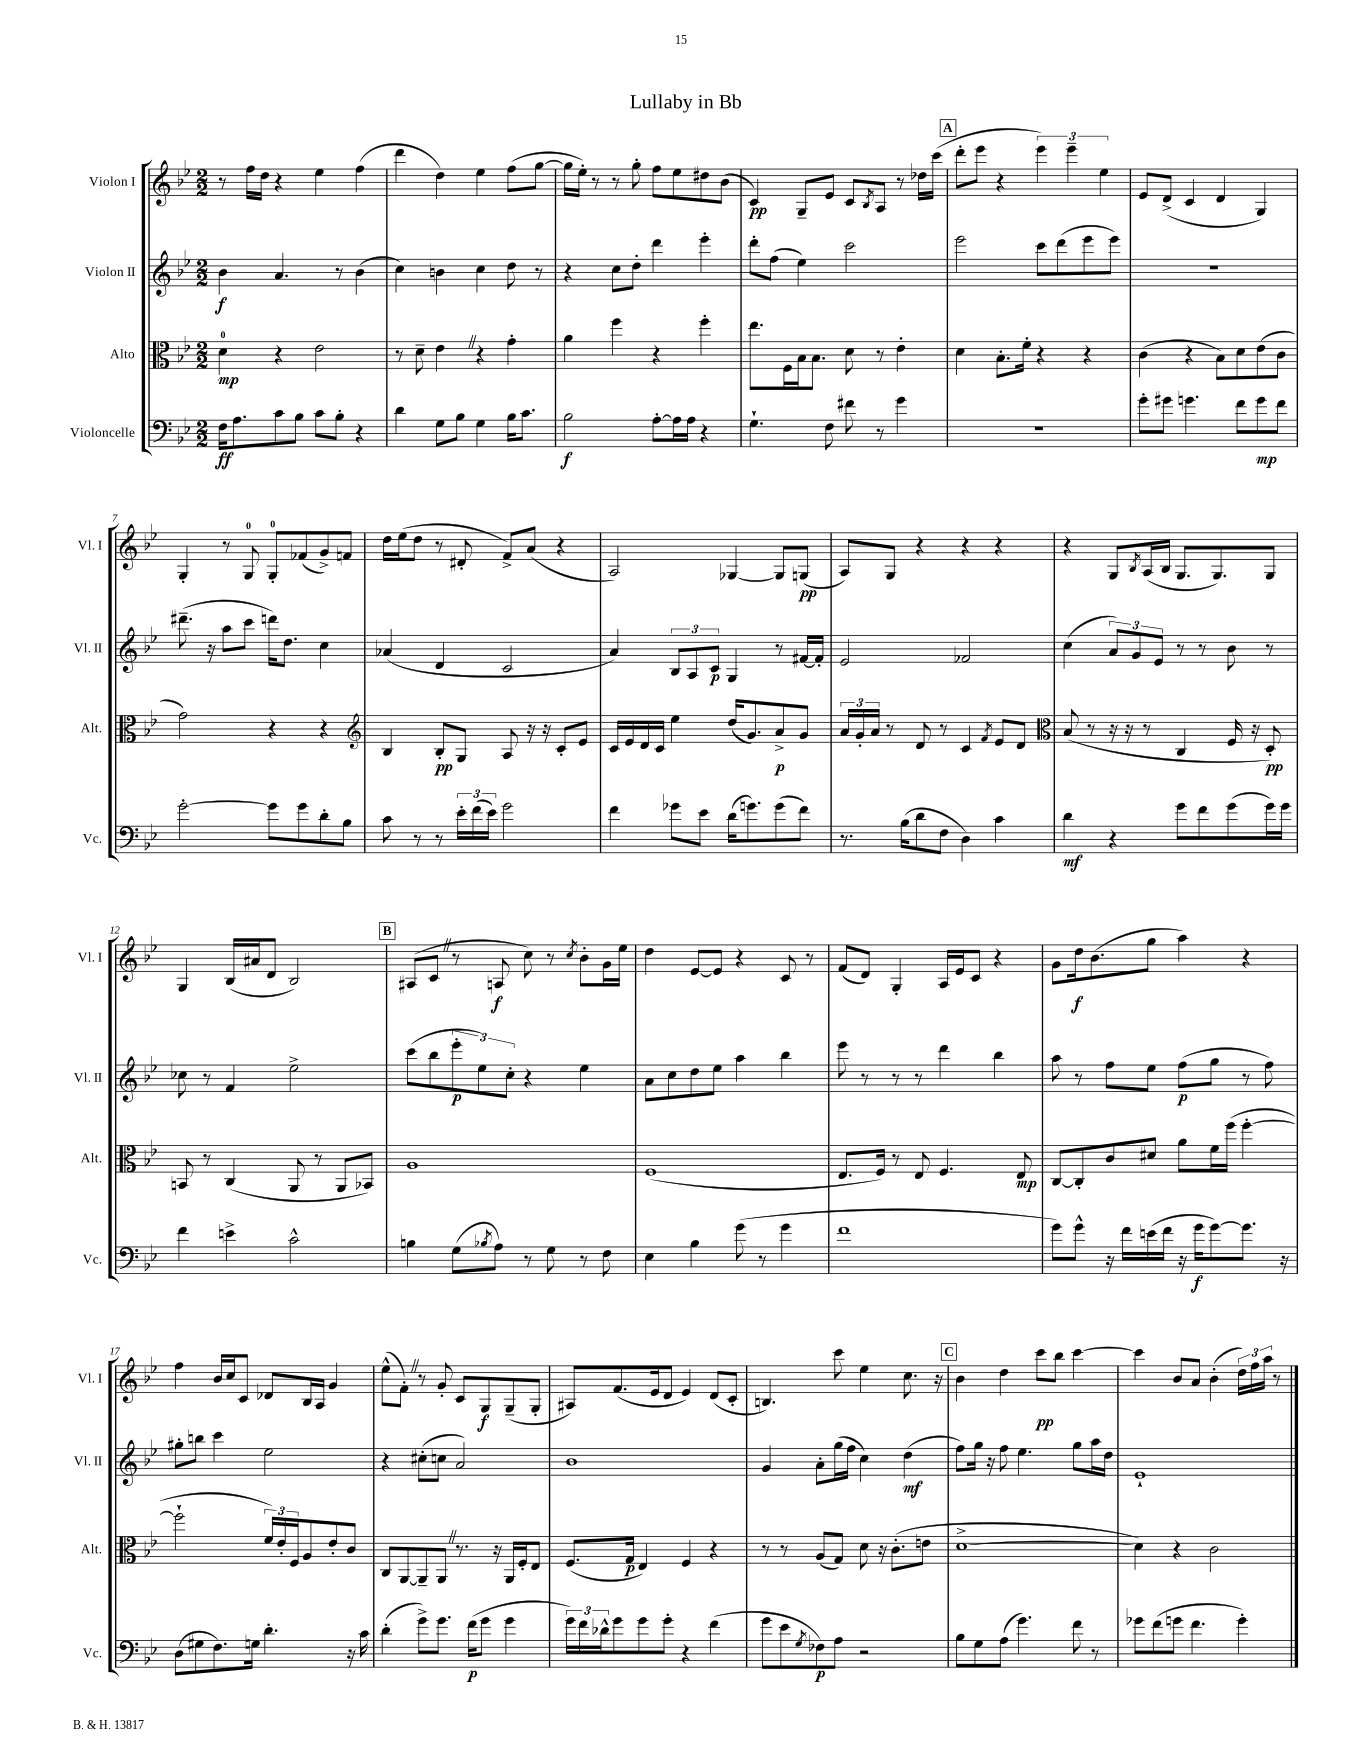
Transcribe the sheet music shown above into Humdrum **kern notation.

**kern	**dynam	**kern	**dynam	**kern	**dynam	**kern	**dynam
*part4	*part4	*part3	*part3	*part2	*part2	*part1	*part1
*staff4	*staff4	*staff3	*staff3	*staff2	*staff2	*staff1	*staff1
*I"Violoncelle	*	*I"Alto	*	*I"Violon II	*	*I"Violon I	*
*I'Vc.	*	*I'Alt.	*	*I'Vl. II	*	*I'Vl. I	*
*clefF4	*	*clefC3	*	*clefG2	*	*clefG2	*
*k[b-e-]	*	*k[b-e-]	*	*k[b-e-]	*	*k[b-e-]	*
*M2/2	*	*M2/2	*	*M2/2	*	*M2/2	*
=1	=1	=1	=1	=1	=1	=1	=1
16F\KL	ff	4d\	mp	4b-\	f	8r	.
8.A\	.	.	.	.	.	.	.
.	.	.	.	.	.	16ff\LL	.
.	.	.	.	.	.	16dd\JJ	.
8c\	.	4r	.	4.a/	.	4r	.
8B-\J	.	.	.	.	.	.	.
8c\L	.	2e-\	.	.	.	4ee-\	.
8B-'\J	.	.	.	8r	.	.	.
4r	.	.	.	(4b-\	.	(4ff\	.
=2	=2	=2	=2	=2	=2	=2	=2
4d\	.	8r	.	4cc\)	.	4ddd\	.
.	.	8d~\	.	.	.	.	.
8G\L	.	4e-Z\	.	4bn\	.	4dd\)	.
8B-\J	.	.	.	.	.	.	.
4G\	.	4r	.	4cc\	.	4ee-\	.
16B-\KL	.	4g'\	.	8dd\	.	(8ff\L	.
8.c\J	.	.	.	.	.	.	.
.	.	.	.	8r	.	[8gg\J	.
=3	=3	=3	=3	=3	=3	=3	=3
2B-\	f	4a\	.	4r	.	16gg\LL]	.
.	.	.	.	.	.	16ee-'\JJ)	.
.	.	.	.	.	.	8r	.
.	.	4ff\	.	8cc\L	.	8r	.
.	.	.	.	8dd'\J	.	8gg'\	.
[8A'\L	.	4r	.	4ddd\	.	8ff\L	.
16A\L]	.	.	.	.	.	8ee-\	.
16A\JJ	.	.	.	.	.	.	.
4r	.	4ff'\	.	4eee-'\	.	8dd#X\	.
.	.	.	.	.	.	(8b-\J	.
=4	=4	=4	=4	=4	=4	=4	=4
4.G`\	.	8.ee-\L	.	8ddd'\L	.	4c/)	pp
.	.	.	.	(8ff\J	.	.	.
.	.	16F\L	.	.	.	.	.
.	.	16B-\J	.	4ee-\)	.	8G~/L	.
.	.	8.B-\J	.	.	.	.	.
8F\	.	.	.	.	.	8e-/J	.
8f#X\	.	8d\	.	2ccc\	.	8c/L	.
.	.	.	.	.	.	8qB-/	.
8r	.	8r	.	.	.	8A/J	.
4g\	.	4e-'\	.	.	.	8r	.
.	.	.	.	.	.	16dd-X\LL	.
.	.	.	.	.	.	(16ccc\JJ	.
!!LO:REH:place=s1:t=A
=5	=5	=5	=5	=5	=5	=5	=5
1r	.	4d\	.	2eee-\	.	8ddd'\L	.
.	.	.	.	.	.	8eee-\J	.
.	.	8.B-'\L	.	.	.	4r	.
.	.	16f'\Jk	.	.	.	.	.
.	.	4r	.	8ccc\L	.	6eee-\)	.
.	.	.	.	(8ddd\	.	.	.
.	.	.	.	.	.	6eee-~\	.
.	.	4r	.	8eee-\	.	.	.
.	.	.	.	.	.	6ee-\	.
.	.	.	.	8eee-\J)	.	.	.
=6	=6	=6	=6	=6	=6	=6	=6
8g'\L	.	(4c\	.	1r	.	8e-/L	.
8g#X\J	.	.	.	.	.	(8d^/J	.
4.gn\	.	4r	.	.	.	4c/	.
.	.	8B-\L)	.	.	.	4d/	.
8f\L	.	8d\	.	.	.	.	.
8g\	mp	(8e-\	.	.	.	4G/)	.
8f\J	.	8c\J	.	.	.	.	.
!!LO:LB:g=z
=7	=7	=7	=7	=7	=7	=7	=7
[2g'\	.	2g\)	.	(8.ddd#X~\	.	4G'/	.
.	.	.	.	16r	.	.	.
.	.	.	.	8aa\L	.	8r	.
.	.	.	.	8ccc\J	.	8G/	.
8g\L]	.	4r	.	16dddn\KL)	.	8G'/L	.
.	.	.	.	8.dd\J	.	.	.
8g\	.	.	.	.	.	(8f-X/	.
8d'\	.	4r	.	4cc\	.	8g^/)	.
8B-\J	.	.	.	.	.	8fn/J	.
=8	=8	=8	=8	=8	=8	=8	=8
*	*	*clefG2	*	*	*	*	*
8c\	.	4B-/	.	(4a-X/	.	16dd\LL	.
.	.	.	.	.	.	(16ee-\J	.
8r	.	.	.	.	.	8dd\J	.
8r	.	8B-'/L	pp	4d/	.	8r	.
24e-'\LL	.	8G/J	.	.	.	8d#X'/	.
(24f\	.	.	.	.	.	.	.
24e-\JJ)	.	.	.	.	.	.	.
2g\	.	8A/	.	2c/	.	8f^/L)	.
.	.	16r	.	.	.	(8a/J	.
.	.	16r	.	.	.	.	.
.	.	8c'/L	.	.	.	4r	.
.	.	8e-/J	.	.	.	.	.
=9	=9	=9	=9	=9	=9	=9	=9
4f\	.	16c/LL	.	4a/)	.	2A/)	.
.	.	16e-/	.	.	.	.	.
.	.	16d/	.	.	.	.	.
.	.	16c/JJ	.	.	.	.	.
8g-X\L	.	4ee-\	.	12B-/L	.	.	.
.	.	.	.	12A/	.	.	.
8e-\J	.	.	.	.	.	.	.
.	.	.	.	12c/J	p	.	.
(16d\KL	.	(16dd/KL	.	4G/	.	[4G-X/	.
8.gn\)	.	8.g/)	.	.	.	.	.
(8g\	.	8a^/	p	8r	.	8G-/L]	.
8f\J)	.	8g/J	.	[16f#X/LL	.	(8Gn/J	pp
.	.	.	.	16f#'/JJ]	.	.	.
=10	=10	=10	=10	=10	=10	=10	=10
8.r	.	24a/LL	.	2e-/	.	8A/L)	.
.	.	24g'/	.	.	.	.	.
.	.	24a/JJ	.	.	.	.	.
.	.	8r	.	.	.	8G/J	.
(16B-\KL	.	.	.	.	.	.	.
8d\	.	8d/	.	.	.	4r	.
8F\J	.	8r	.	.	.	.	.
4D\)	.	4c/	.	2f-X/	.	4r	.
.	.	8qf/	.	.	.	.	.
4c\	.	8e-/L	.	.	.	4r	.
.	.	8d/J	.	.	.	.	.
=11	=11	=11	=11	=11	=11	=11	=11
*	*	*clefC3	*	*	*	*	*
4d\	mf	(8B-/	.	(4cc\	.	4r	.
.	.	8r	.	.	.	.	.
4r	.	16r	.	12a/L)	.	8G/L	.
.	.	16r	.	.	.	.	.
.	.	.	.	12g/	.	.	.
.	.	.	.	.	.	8qB-/	.
.	.	8r	.	.	.	(16A/L	.
.	.	.	.	12e-/J	.	.	.
.	.	.	.	.	.	16B-/JJ	.
8g\L	.	4C/	.	8r	.	8.G/L	.
8f\	.	.	.	8r	.	.	.
.	.	.	.	.	.	8.G/)	.
(8g\	.	16F/	.	8b-\	.	.	.
.	.	16r	.	.	.	.	.
16g\L)	.	8D'/)	pp	8r	.	8G/J	.
16g\JJ	.	.	.	.	.	.	.
!!LO:LB:g=z
=12	=12	=12	=12	=12	=12	=12	=12
4f\	.	8BBn/	.	8cc-X\	.	4G/	.
.	.	8r	.	8r	.	.	.
4en^\	.	(4C/	.	4f/	.	(16B-/LL	.
.	.	.	.	.	.	16a#X/J	.
.	.	.	.	.	.	8d/J	.
2c^^\	.	8AA/	.	2ee-^\	.	2B-/)	.
.	.	8r	.	.	.	.	.
.	.	8AA/L	.	.	.	.	.
.	.	8BB-X/J)	.	.	.	.	.
!!LO:REH:place=s1:t=B
=13	=13	=13	=13	=13	=13	=13	=13
4Bn\	.	1A	.	(8ccc\L	.	(8A#X/L	.
.	.	.	.	8bb-\	.	8cZ/J	.
(8G\L	.	.	.	12eee-'\	p	8r	.
.	.	.	.	12ee-\)	.	.	.
8qB-X/	.	.	.	.	.	.	.
8A\J)	.	.	.	.	.	8An/	f
.	.	.	.	12cc'\J	.	.	.
8r	.	.	.	4r	.	8cc\)	.
8G\	.	.	.	.	.	8r	.
.	.	.	.	.	.	8qcc/	.
8r	.	.	.	4ee-\	.	8b-'\L	.
8F\	.	.	.	.	.	16g\L	.
.	.	.	.	.	.	16ee-\JJ	.
=14	=14	=14	=14	=14	=14	=14	=14
4E-\	.	(1F	.	8a\L	.	4dd\	.
.	.	.	.	8cc\	.	.	.
4B-\	.	.	.	8dd\	.	[8e-/L	.
.	.	.	.	8ee-\J	.	8e-/J]	.
(8g\	.	.	.	4aa\	.	4r	.
8r	.	.	.	.	.	.	.
4g\	.	.	.	4bb-\	.	8c/	.
.	.	.	.	.	.	8r	.
=15	=15	=15	=15	=15	=15	=15	=15
1f	.	8.E-/L	.	8eee-\	.	(8f/L	.
.	.	.	.	8r	.	8d/J)	.
.	.	16F/Jk)	.	.	.	.	.
.	.	8r	.	8r	.	4G'/	.
.	.	8E-/	.	8r	.	.	.
.	.	4.F/	.	4ddd\	.	16A/LL	.
.	.	.	.	.	.	16e-/J	.
.	.	.	.	.	.	8c/J	.
.	.	.	.	4bb-\	.	4r	.
.	.	8E-/	mp	.	.	.	.
=16	=16	=16	=16	=16	=16	=16	=16
8g\L)	.	[8C/L	.	8aa\	.	8g\L	.
8g^^\J	.	8C'/]	.	8r	.	16dd\k	f
.	.	.	.	.	.	(8.b-\	.
16r	.	8c/	.	8ff\L	.	.	.
16f\LL	.	.	.	.	.	.	.
(16en\	.	8d#X/J	.	8ee-\J	.	8gg\J	.
16f\JJ	.	.	.	.	.	.	.
16r	.	8a\L	.	(8ff\L	p	4aa\)	.
16g\KL	f	.	.	.	.	.	.
[8g\)	.	16f\L	.	8gg\J	.	.	.
.	.	(16ff\JJ	.	.	.	.	.
8.g\J]	.	[4ff'\	.	8r	.	4r	.
.	.	.	.	8ff\)	.	.	.
16r	.	.	.	.	.	.	.
!!LO:LB:g=z
=17	=17	=17	=17	=17	=17	=17	=17
(8D\L	.	2ff`\]	.	8gg#X'\L	.	4ff\	.
8G#X\	.	.	.	8bbn\J	.	.	.
8.F\)	.	.	.	4ccc\	.	16b-/LL	.
.	.	.	.	.	.	16cc/J	.
.	.	.	.	.	.	8c/J	.
16Gn\Jk	.	.	.	.	.	.	.
4.d'\	.	24f/LL)	.	2ee-\	.	8d-X/L	.
.	.	24e-'/	.	.	.	.	.
.	.	24F/J	.	.	.	.	.
.	.	8A/	.	.	.	16B-/L	.
.	.	.	.	.	.	16A/JJ	.
.	.	8e-'/	.	.	.	4g/	.
16r	.	8c/J	.	.	.	.	.
16c\	.	.	.	.	.	.	.
=18	=18	=18	=18	=18	=18	=18	=18
(4d'\	.	8C/L	.	4r	.	(8ee-^^\L	.
.	.	[8AA/	.	.	.	8f'Z\J)	.
8g^\L)	.	8AA~/]	.	(8cc#X'\L	.	8r	.
8.g\J	.	8AAZ/J	.	8ccn\J	.	8g'/	.
.	.	8.r	.	2a/)	.	8c/L	.
(16f\KL	p	.	.	.	.	.	.
8g\J	.	.	.	.	.	8G/	f
.	.	16r	.	.	.	.	.
4g\	.	16AA/LL	.	.	.	(8G~/	.
.	.	16F'/J	.	.	.	.	.
.	.	8E-/J	.	.	.	8G'/J	.
=19	=19	=19	=19	=19	=19	=19	=19
24g\LL)	.	(8.F/L	.	1b-	.	8A#X/L)	.
24f\	.	.	.	.	.	.	.
24d-X^^\J	.	.	.	.	.	.	.
8g\	.	.	.	.	.	(8.f/	.
.	.	16G/Jk	p	.	.	.	.
8g\	.	4E-/)	.	.	.	.	.
.	.	.	.	.	.	16e-/k	.
8g'\J	.	.	.	.	.	8d/J	.
4r	.	4F/	.	.	.	4e-/)	.
(4f\	.	4r	.	.	.	(8d/L	.
.	.	.	.	.	.	8c'/J	.
=20	=20	=20	=20	=20	=20	=20	=20
8g\L	.	8r	.	4g/	.	4.Bn/)	.
8e-\	.	8r	.	.	.	.	.
8qG/	.	.	.	.	.	.	.
8F-X\)	p	(8A/L	.	8a'\L	.	.	.
8A\J	.	8G/J)	.	(16gg\L	.	8ccc\	.
.	.	.	.	16ff\JJ	.	.	.
2r	.	8d\	.	4cc\)	.	4ee-\	.
.	.	16r	.	.	.	.	.
.	.	(8.c'\L	.	.	.	.	.
.	.	.	.	(4dd\	mf	8.cc\	.
.	.	8en\J	.	.	.	.	.
.	.	.	.	.	.	16r	.
!!LO:REH:place=s1:t=C
=21	=21	=21	=21	=21	=21	=21	=21
8B-\L	.	[1d^	.	8ff\L)	.	4b-\	.
8G\	.	.	.	16gg\Jk	.	.	.
.	.	.	.	16r	.	.	.
(8A\J	.	.	.	8ff\	.	4dd\	.
4.g\)	.	.	.	4.ee-\	.	.	.
.	.	.	.	.	.	8ccc\L	pp
.	.	.	.	.	.	8bb-\J	.
8f\	.	.	.	8gg\L	.	[4ccc\	.
8r	.	.	.	16aa\L	.	.	.
.	.	.	.	16dd\JJ	.	.	.
=22	=22	=22	=22	=22	=22	=22	=22
8g-X\L	.	4d\])	.	1e-`	.	4ccc\]	.
(8f\	.	.	.	.	.	.	.
8gn\J	.	4r	.	.	.	8b-/L	.
4.f\	.	.	.	.	.	8a/J	.
.	.	2c\	.	.	.	(4b-'\	.
4g'\)	.	.	.	.	.	24dd\LL)	.
.	.	.	.	.	.	24ff\	.
.	.	.	.	.	.	24aa\JJ	.
.	.	.	.	.	.	8r	.
==	==	==	==	==	==	==	==
*-	*-	*-	*-	*-	*-	*-	*-
